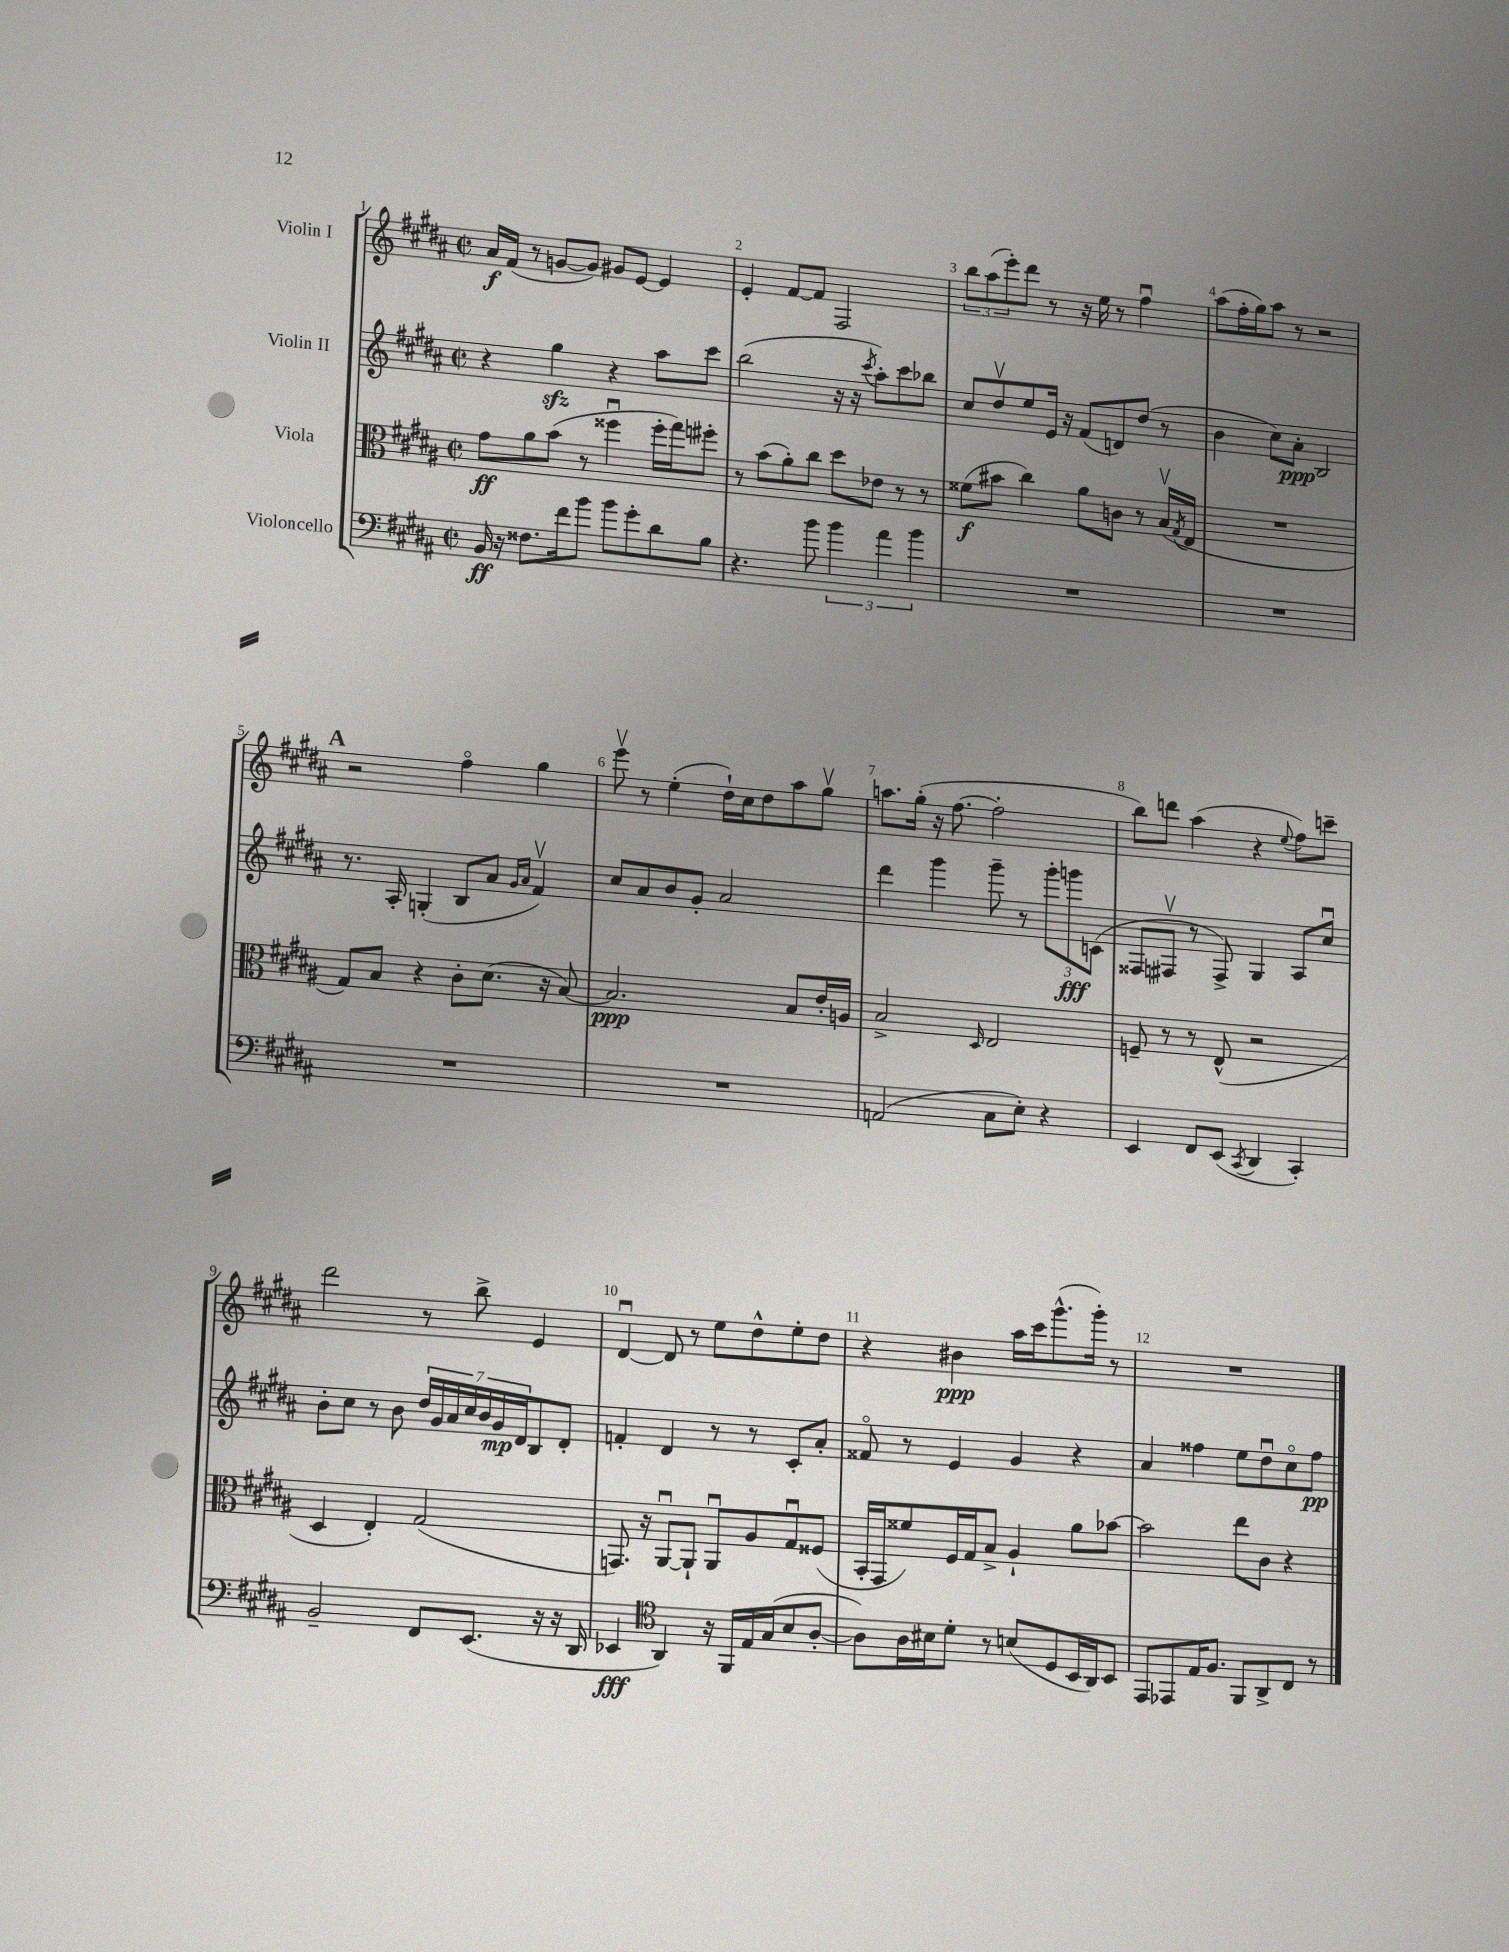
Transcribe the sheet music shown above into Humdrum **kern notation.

**kern	**kern	**kern	**kern
*staff4	*staff3	*staff2	*staff1
*clefF4	*clefC3	*clefG2	*clefG2
*k[f#c#g#d#a#]	*k[f#c#g#d#a#]	*k[f#c#g#d#a#]	*k[f#c#g#d#a#]
*M2/2	*M2/2	*M2/2	*M2/2
*met(c|)	*met(c|)	*met(c|)	*met(c|)
16BB	8g#	4r	16a#
16r	.	.	(16f#
8.F##	8a#	.	8r
.	(8b	4gg#	[8g
16f#	.	.	.
8b	8r	.	8g])
8b	4ff##u	4r	8g#
8g#'	.	.	[8e
8d#	16ff##'	8aa#	4e]
.	16gg#)	.	.
8B	8ff#'	8ccc#	.
=	=	=	=
4.r	8r	(2bb	4e'
.	(8b	.	.
.	8a#')	.	[8f#
8b	8cc#	.	8f#]
6b	8dd#	16r	2F#
.	.	16r	.
.	.	8qccc#	.
.	8e-	8aa#')	.
6a#	.	.	.
.	8r	8ccc#	.
6b	.	.	.
.	8r	8bb-	.
=	=	=	=
1r	(8f##	8cc#	12bb
.	.	.	(12aa#
.	8b#	8dd#v	.
.	.	.	12eee')
.	4cc#)	8ee	8ddd#
.	.	16e	8r
.	.	16r	.
.	8a#	(8f#	16r
.	.	.	16ee
.	8c	8d)	8r
.	8r	(8dd#	4ff#u
.	(16Bv	8r	.
.	8qG#	.	.
.	16E	.	.
=	=	=	=
1r	1r	4b	(8aa#
.	.	.	16ff#'
.	.	.	16gg#)
.	.	8cc#)	8aa#
.	.	8a#'	8r
.	.	2B	2r
=	=	=	=
1r	8G#)	8.r	2r
.	8B	.	.
.	.	16A#'	.
.	4r	(4G'	.
.	8c#'	8B	4ff#o
.	(8.d#	8a#	.
.	.	16qqg#	.
.	.	16qqa#	.
.	.	4f#v)	4gg#
.	16r	.	.
.	[8B)	.	.
=	=	=	=
1r	2.B]	8cc#	8eeev
.	.	8a#	8r
.	.	8b	(4ee'
.	.	8g#'	.
.	.	2a#	16dd#`)
.	.	.	16cc#
.	.	.	8dd#
.	8B	.	8aa#
.	16e'	.	8gg#v
.	16A	.	.
=	=	=	=
(2AA	2B^	4ddd#	8.aa
.	.	.	(16gg#'
.	.	4ggg#	16r
.	.	.	[8.ff#
.	16qqD#	.	.
8C#	2E	8ggg#~	2ff#']
8E')	.	8r	.
4r	.	12ggg#'	.
.	.	12ggg	.
.	.	(12c	.
=	=	=	=
4EE	8F~	8F##	8bb)
.	8r	8F#v	8ddd
8FF#	8r	8r	(4aa#
(8EE	(8E^^	8F#^)	.
8qCC#	.	.	.
4DD#	2r	4G#	4r
.	.	.	8qqee
4CC#')	.	8A#	8ff#)
.	.	8cc#u	8ccc~
=	=	=	=
2BB~	4D#	8b'	2ddd#
.	.	8cc#	.
.	4E')	8r	.
.	.	8b	.
8FF#	(2G#	28dd#	8r
.	.	28g#	.
.	.	28a#	.
.	.	28cc#	.
(8.EE	.	.	8bb^
.	.	28b	.
.	.	28g#	.
.	.	28d#	.
.	.	8B	4e
16r	.	.	.
16r	.	8d#'	.
16DD#	.	.	.
=	=	=	=
4EE-	8.GG)	4f'	[4d#u
.	16r	.	.
*clefC4	*	*	*
4AA#)	[8AA#u	4d#	8d#]
.	8AA#`]	.	8r
16r	8AA#u	8r	8ee
16FF#	.	.	.
16E	8A#	8r	8dd#^^
(16G#	.	.	.
8B	8G#u	8c#'	8ee'
[8A#'	(8F##	8a#'	8dd#
=	=	=	=
8A#])	16BB'	8f##o	4r
.	16GG#	.	.
16A#	8f##)	8r	.
16B#	.	.	.
8d#'	16F#	4e	4b#
.	16G#	.	.
8r	8B^	.	.
(8B	4A#`	4g#	16aa#
.	.	.	16ccc#
8D#	.	.	(8.ggg#^^
16BB	8a#	4r	.
16AA#)	.	.	16ggg#')
8BB	[8b-	.	8r
=	=	=	=
8EE	2b-]	4a#	1r
8EE-	.	.	.
16E	.	4ff##	.
8.F#	.	.	.
8FF#	8ee	8ee	.
8AA#^	8c#	8dd#u	.
8C#	4r	8cc#o	.
8r	.	8ff##	.
==	==	==	==
*-	*-	*-	*-
